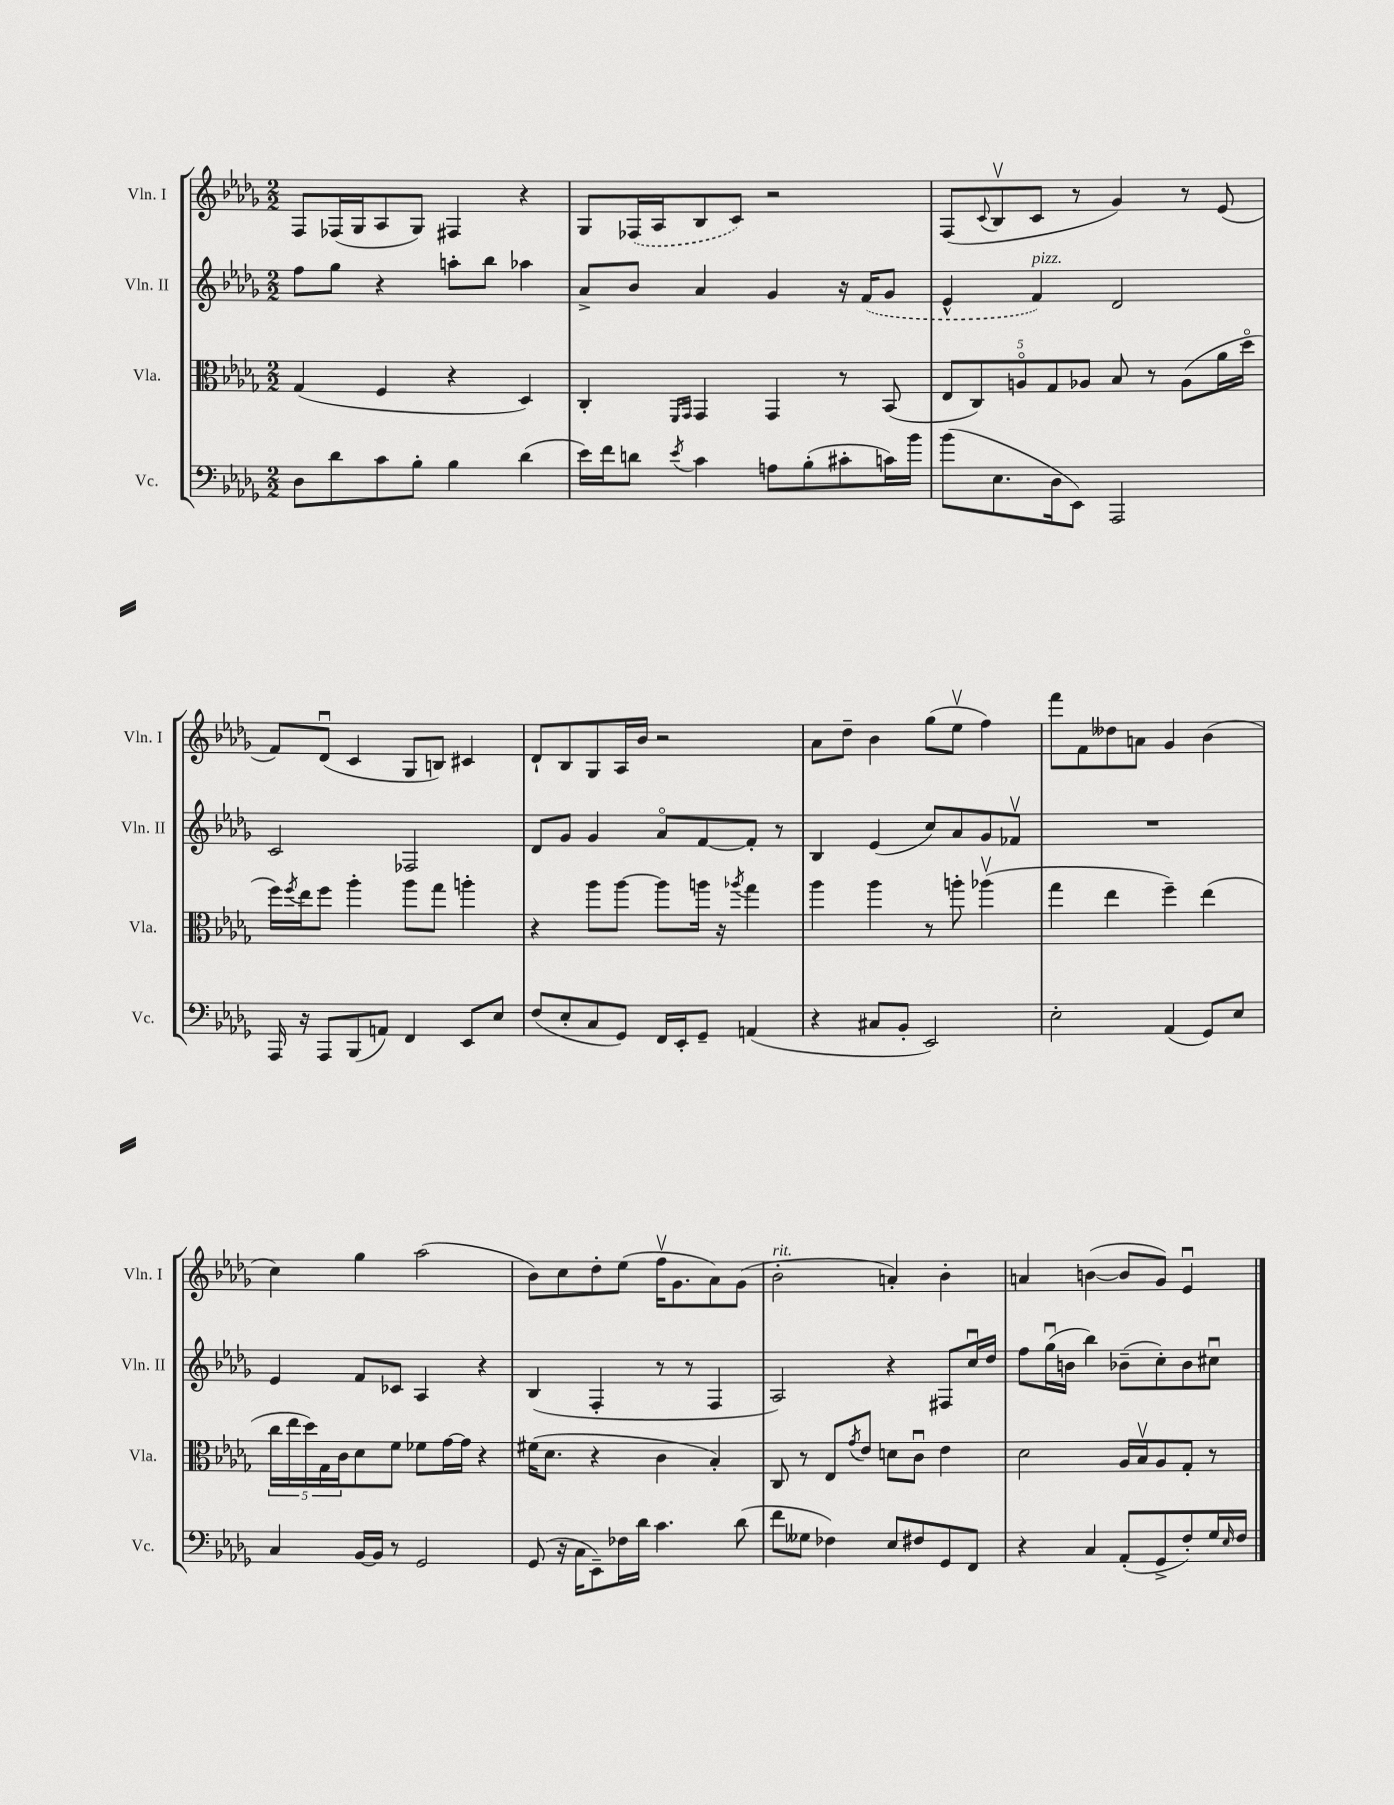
<<
\new StaffGroup <<
\new Staff = "s0" \with { instrumentName = "Vln. I" shortInstrumentName = "Vln. I" } {
    \clef treble \key des \major \numericTimeSignature \time 2/2
    f8 fes16( ges16 aes8 ges8) fis4 r4 |
    ges8 \once \slurDashed fes16( aes16 bes8 c'8) r2 |
    f8( \appoggiatura { c'8 } bes8\upbow c'8 r8 ges'4) r8 ees'8( |
    f'8) des'8\downbow( c'4 ges8 b8) cis'4 |
    des'8-! bes8 ges8 aes16 bes'16 r2 |
    aes'8 des''8-- bes'4 ges''8( ees''8\upbow f''4) |
    f'''8 f'8 deses''8 a'8 ges'4 bes'4( |
    c''4) ges''4 aes''2( |
    bes'8) c''8 des''8-. ees''8( f''16\upbow ges'8. aes'8) ges'8( |
    bes'2-.^\markup { \italic "rit." } a'4-.) bes'4-. |
    a'4 b'4~( b'8 ges'8) ees'4\downbow \bar "|." |
}
\new Staff = "s1" \with { instrumentName = "Vln. II" shortInstrumentName = "Vln. II" } {
    \clef treble \key des \major \numericTimeSignature \time 2/2
    f''8 ges''8 r4 a''8-. bes''8 aes''4 |
    aes'8-> bes'8 aes'4 ges'4 r16 \once \slurDashed f'16( ges'8 |
    ees'4-^ f'4^\markup { \italic "pizz." }) des'2 |
    c'2 fes2 |
    des'8 ges'8 ges'4 aes'8\flageolet f'8~ f'8-. r8 |
    bes4 ees'4( c''8) aes'8 ges'8 fes'8\upbow |
    R1 |
    ees'4 f'8 ces'8 aes4 r4 |
    bes4( f4-. r8 r8 f4 |
    aes2) r4 fis8 c''16\downbow des''16 |
    f''8 ges''16\downbow( b'16 bes''4) bes'8--( c''8-.) bes'8 cis''8\downbow \bar "|." |
}
\new Staff = "s2" \with { instrumentName = "Vla." shortInstrumentName = "Vla." } {
    \clef alto \key des \major \numericTimeSignature \time 2/2
    ges4( f4 r4 des4) |
    c4-. \grace { f,16 ges,16 } ges,4 ges,4 r8 bes,8( |
    \tuplet 5/4 { ees8 c8) a8\flageolet ges8 aes8 } bes8 r8 aes8( aes'16 des''16\flageolet |
    f''16) \acciaccatura { f''8 } ees''16 f''8 aes''4-. aes''8 ges''8 a''4-. |
    r4 aes''8 aes''8~ aes''8 a''16 r16 \acciaccatura { aes''8 } ges''4 |
    aes''4 aes''4 r8 a''8-. aes''4\upbow( |
    ges''4 ees''4 f''4--) ees''4( |
    \tuplet 5/4 { c''16 ees''16 des''16) ges16 c'16 } des'8 f'8 fes'8 ges'16~ ges'16 r4 |
    fis'16( des'8. r4 c'4 bes4-.) |
    c8 r8 ees8 \acciaccatura { ges'8 } ees'8 d'8 c'8\downbow ees'4 |
    des'2 aes16 bes16\upbow aes8 ges8-. r8 \bar "|." |
}
\new Staff = "s3" \with { instrumentName = "Vc." shortInstrumentName = "Vc." } {
    \clef bass \key des \major \numericTimeSignature \time 2/2
    des8 des'8 c'8 bes8-. bes4 des'4( |
    ees'16) f'16 d'8 \acciaccatura { ees'8 } c'4 a8 bes8-.( cis'8-. c'16) bes'16 |
    bes'8( ees8. des16 ees,8) aes,,2 |
    aes,,16 r16 aes,,8 bes,,8( a,8) f,4 ees,8 ees8 |
    f8( ees8-. c8 ges,8) f,16 ees,16-. ges,8-- a,4( |
    r4 cis8 bes,8-. ees,2) |
    ees2-. aes,4( ges,8) ees8 |
    c4 bes,16~ bes,16 r8 ges,2 |
    ges,8( r16 c16 ees,8--) fes16 des'16 c'4. des'8( |
    f'8 geses8 fes4) ees8 fis8 ges,8 f,8 |
    r4 c4 aes,8-.( ges,8-> f8-.) ges16 \grace { ees16 } f16 \bar "|." |
}
>>
>>
\layout { \context { \Score \remove "Bar_number_engraver" } }
